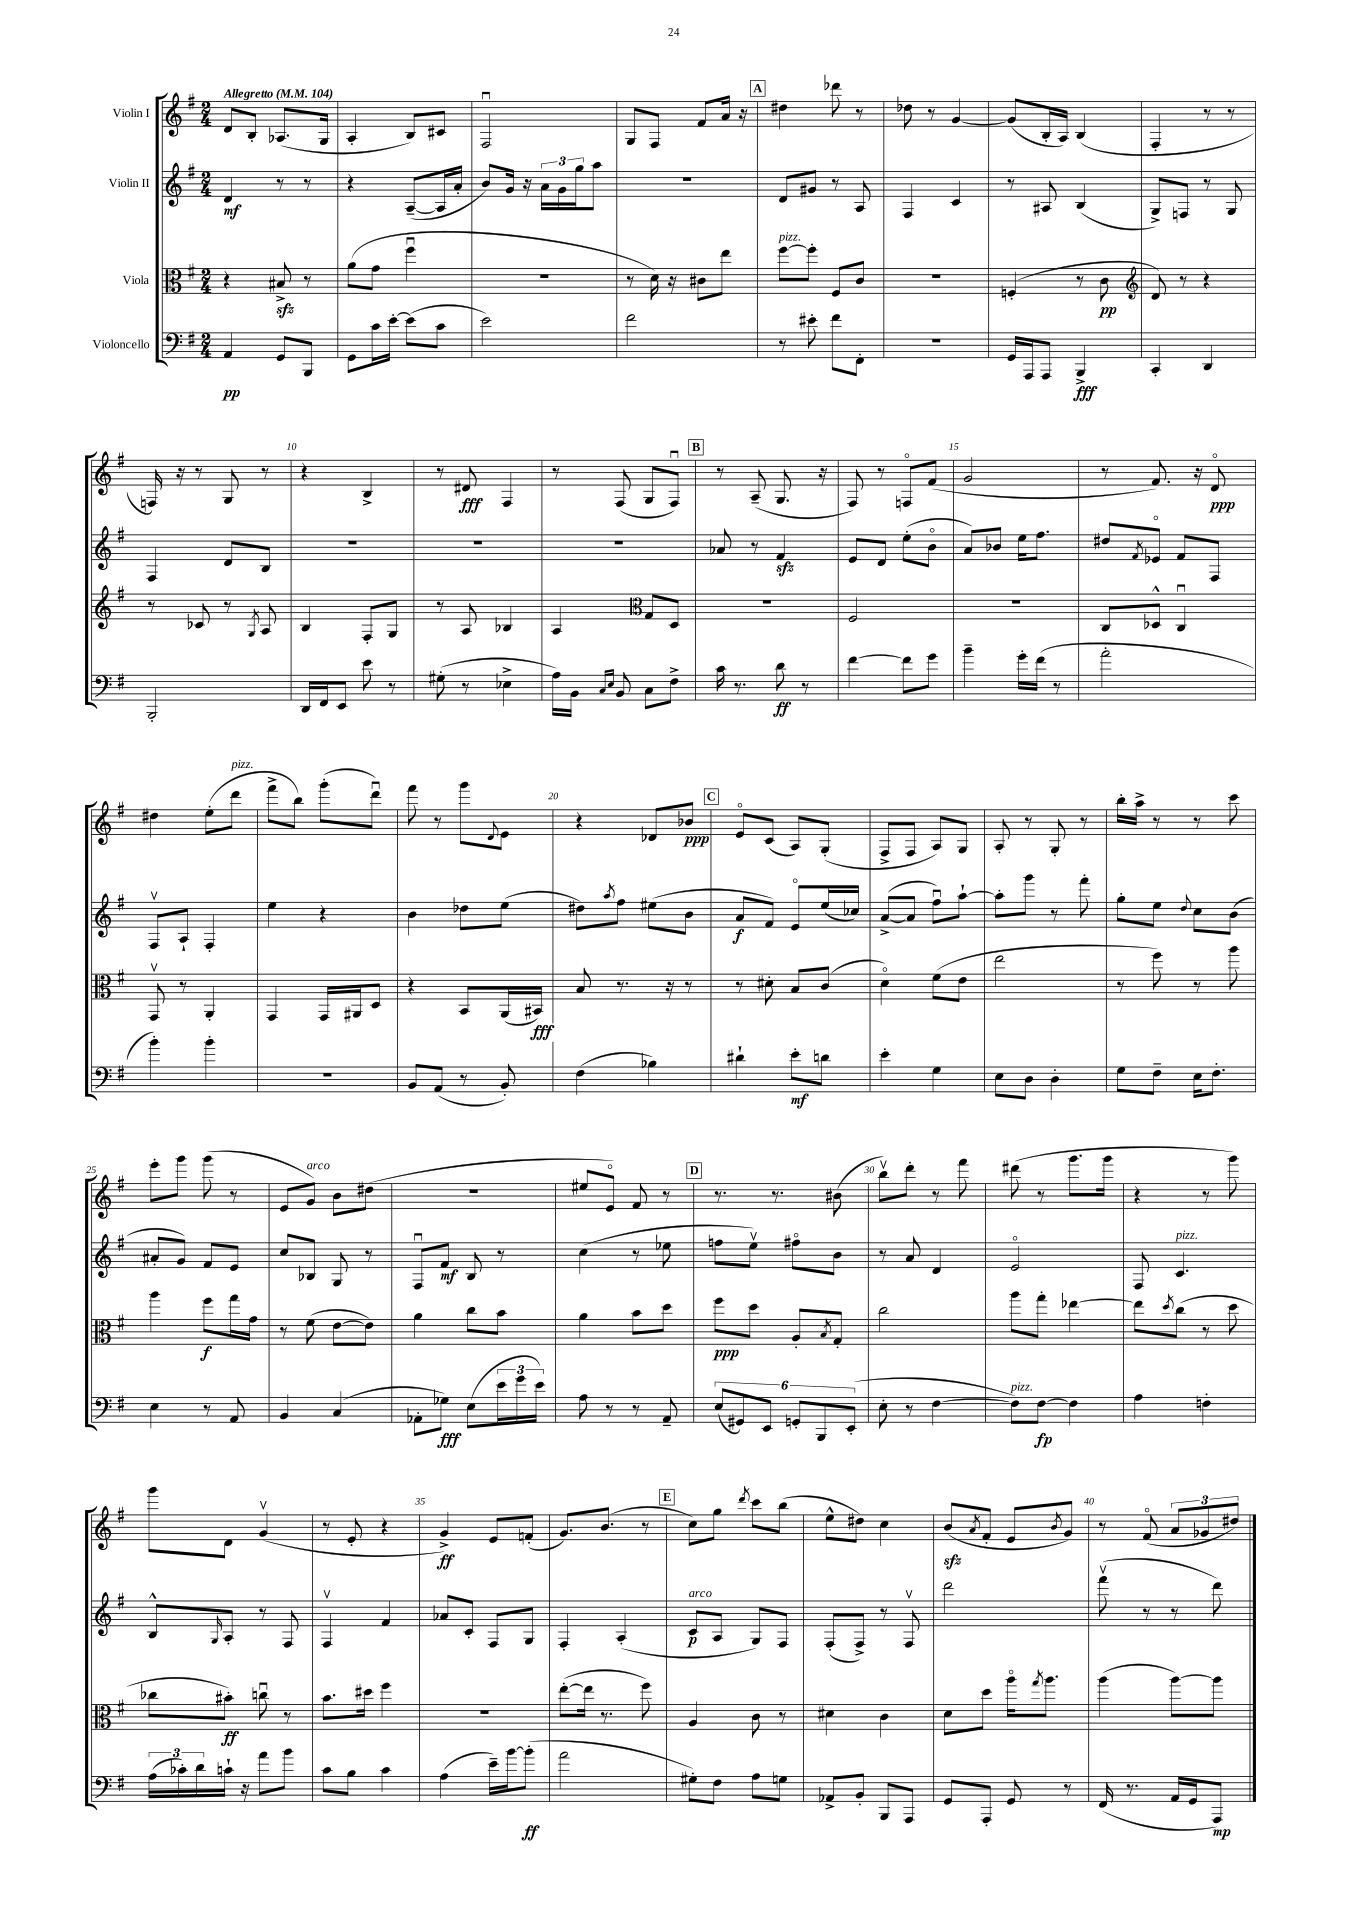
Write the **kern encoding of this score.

**kern	**dynam	**kern	**dynam	**kern	**dynam	**kern	**dynam
*part4	*part4	*part3	*part3	*part2	*part2	*part1	*part1
*staff4	*staff4	*staff3	*staff3	*staff2	*staff2	*staff1	*staff1
*I"Violoncello	*	*I"Viola	*	*I"Violin II	*	*I"Violin I	*
*clefF4	*	*clefC3	*	*clefG2	*	*clefG2	*
*k[f#]	*	*k[f#]	*	*k[f#]	*	*k[f#]	*
*M2/4	*	*M2/4	*	*M2/4	*	*M2/4	*
*MM104	*	*MM104	*	*MM104	*	*MM104	*
=1	=1	=1	=1	=1	=1	=1	=1
!	!	!	!	!	!	!LO:TX:a:B:t=Allegretto	!
4AA/	pp	4r	.	4d/	mf	8d/L	.
.	.	.	.	.	.	8B'/J	.
8GG/L	.	8B#Xzz^/	.	8r	.	(8.A-X/L	.
8BBB/J	.	8r	.	8r	.	.	.
.	.	.	.	.	.	16G/Jk	.
=2	=2	=2	=2	=2	=2	=2	=2
8GG\L	.	(8a\L	.	4r	.	4A'/	.
16c\L	.	8g\J	.	.	.	.	.
[16e'\JJ	.	.	.	.	.	.	.
(8e\L]	.	4ff#u\	.	([8A~/L	.	8B/L)	.
8c\J	.	.	.	16A/L]	.	8c#X/J	.
.	.	.	.	16a'/JJ	.	.	.
=3	=3	=3	=3	=3	=3	=3	=3
2e\)	.	2r	.	8b/L)	.	2F#u/	.
.	.	.	.	16g/Jk	.	.	.
.	.	.	.	16r	.	.	.
.	.	.	.	24a\LL	.	.	.
.	.	.	.	24g\	.	.	.
.	.	.	.	24gg\J	.	.	.
.	.	.	.	8aa\J	.	.	.
=4	=4	=4	=4	=4	=4	=4	=4
2f#\	.	8r	.	2r	.	8G/L	.
.	.	16d\)	.	.	.	8F#/J	.
.	.	16r	.	.	.	.	.
.	.	8c#X\L	.	.	.	8f#/L	.
.	.	8ee\J	.	.	.	16a/Jk	.
.	.	.	.	.	.	16r	.
!!LO:REH:place=s1:t=A
=5	=5	=5	=5	=5	=5	=5	=5
!	!	!LO:TX:a:i:t=pizz.	!	!	!	!	!
8r	.	[8ff#\L	.	8d/L	.	4dd#X\	.
8e#X'\	.	8ff#'\J]	.	8g#X/J	.	.	.
8f#\L	.	8F#/L	.	8r	.	8ddd-X\	.
8FF#'\J	.	8c/J	.	8A/	.	8r	.
=6	=6	=6	=6	=6	=6	=6	=6
2r	.	2r	.	4F#/	.	8dd-X\	.
.	.	.	.	.	.	8r	.
.	.	.	.	4c/	.	[4g/	.
=7	=7	=7	=7	=7	=7	=7	=7
16GG/LL	.	(4Fn'/	.	8r	.	(8g/L]	.
16AAA/J	.	.	.	.	.	.	.
8AAA/J	.	.	.	8A#X/	.	16B'/L	.
.	.	.	.	.	.	16A/JJ)	.
4BBB^/	fff	8r	.	(4B/	.	(4B/	.
.	.	8c\	pp	.	.	.	.
=8	=8	=8	=8	=8	=8	=8	=8
*	*	*clefG2	*	*	*	*	*
4CC'/	.	8d/)	.	8G^/L)	.	4F#'/	.
.	.	8r	.	8Fn/J	.	.	.
4DD/	.	4r	.	8r	.	8r	.
.	.	.	.	8G/	.	8r	.
!!LO:LB:g=z
=9	=9	=9	=9	=9	=9	=9	=9
2BBB'/	.	8r	.	4F#/	.	16Fn/)	.
.	.	.	.	.	.	16r	.
.	.	8c-X/	.	.	.	8r	.
.	.	8r	.	8d/L	.	8G/	.
.	.	8qG/	.	.	.	.	.
.	.	8A/	.	8B/J	.	8r	.
=10	=10	=10	=10	=10	=10	=10	=10
16DD/LL	.	4B/	.	2r	.	4r	.
16FF#/J	.	.	.	.	.	.	.
8EE/J	.	.	.	.	.	.	.
8e\	.	8F#'/L	.	.	.	4B^/	.
8r	.	8G/J	.	.	.	.	.
=11	=11	=11	=11	=11	=11	=11	=11
(8G#X'\	.	8r	.	2r	.	8r	.
8r	.	8A/	.	.	.	8d#X/	fff
4E-X^\	.	4B-X/	.	.	.	4F#/	.
=12	=12	=12	=12	=12	=12	=12	=12
16A\LL)	.	4A/	.	2r	.	8r	.
16BB\JJ	.	.	.	.	.	.	.
16qqC/LL	.	.	.	.	.	.	.
16qqE/JJ	.	.	.	.	.	.	.
8BB/	.	.	.	.	.	(8F#/	.
*	*	*clefC3	*	*	*	*	*
8C\L	.	8G/L	.	.	.	8G/L	.
8F#^\J	.	8D/J	.	.	.	8F#u/J)	.
!!LO:REH:place=s1:t=B
=13	=13	=13	=13	=13	=13	=13	=13
16c\	.	2r	.	8a-X/	.	8r	.
8.r	.	.	.	.	.	.	.
.	.	.	.	8r	.	(8A~/	.
8d\	ff	.	.	4f#zz/	.	8.G/	.
8r	.	.	.	.	.	.	.
.	.	.	.	.	.	16r	.
=14	=14	=14	=14	=14	=14	=14	=14
[4f#\	.	2F#/	.	8e/L	.	8F#/)	.
.	.	.	.	8d/J	.	8r	.
8f#\L]	.	.	.	(8ee'\L	.	8Fn/L	.
8g\J	.	.	.	8b\J	.	(8f#/J	.
=15	=15	=15	=15	=15	=15	=15	=15
4b~\	.	2r	.	8a/L)	.	2g/	.
.	.	.	.	8b-X/J	.	.	.
16g'\LL	.	.	.	16ee\KL	.	.	.
(16f#\JJ	.	.	.	8.ff#\J	.	.	.
8r	.	.	.	.	.	.	.
=16	=16	=16	=16	=16	=16	=16	=16
2a'\	.	8C/L	.	8dd#X/L	.	8r	.
.	.	.	.	8qf#/	.	.	.
.	.	8D-X^^/J	.	8e-X/J	.	8.f#/)	.
.	.	4Cu/	.	8f#/L	.	.	.
.	.	.	.	.	.	16r	.
.	.	.	.	8F#/J	.	8d/	ppp
!!LO:LB:g=z
=17	=17	=17	=17	=17	=17	=17	=17
4b'\)	.	8GGv/	.	8F#v/L	.	4dd#X\	.
.	.	8r	.	8A`/J	.	.	.
4b'\	.	4AA'/	.	4F#'/	.	(8ee'\L	.
!	!	!	!	!	!	!LO:TX:a:i:t=pizz.	!
.	.	.	.	.	.	8ddd\J	.
=18	=18	=18	=18	=18	=18	=18	=18
2r	.	4GG/	.	4ee\	.	8fff#^\L	.
.	.	.	.	.	.	8bb\J)	.
.	.	16GG/LL	.	4r	.	(8ggg'\L	.
.	.	16AA#X/J	.	.	.	.	.
.	.	8D/J	.	.	.	8dddu\J)	.
=19	=19	=19	=19	=19	=19	=19	=19
8BB/L	.	4r	.	4b\	.	8fff#\	.
(8AA/J	.	.	.	.	.	8r	.
8r	.	8BB/L	.	8dd-X\L	.	8ggg\L	.
.	.	.	.	.	.	8qqd/	.
8BB'/)	.	(16AA/L	.	(8ee\J	.	8e\J	.
.	.	16BB#X/JJ)	fff	.	.	.	.
=20	=20	=20	=20	=20	=20	=20	=20
(4F#\	.	8B/	.	8dd#X\L)	.	4r	.
.	.	.	.	8qaa/	.	.	.
.	.	8.r	.	8ff#\J	.	.	.
4B-X\)	.	.	.	(8ee#X\L	.	8d-X/L	.
.	.	16r	.	.	.	.	.
.	.	8r	.	8b\J	.	8b-X/J	ppp
!!LO:REH:place=s1:t=C
=21	=21	=21	=21	=21	=21	=21	=21
4d#X`\	.	8r	.	8a/L	f	8e/L	.
.	.	8d#X'\	.	8f#/J)	.	(8c/J	.
8e'\L	mf	8B/L	.	8e/L	.	8A/L)	.
8dn\J	.	(8c/J	.	(16ee/L	.	(8G'/J	.
.	.	.	.	16cc-X/JJ)	.	.	.
=22	=22	=22	=22	=22	=22	=22	=22
4e'\	.	4d\)	.	([8a^/L	.	8F#^/L	.
.	.	.	.	8a/J]	.	8F#/J	.
4G\	.	(8f#\L	.	8ff#u\L)	.	8A/L)	.
.	.	8e\J	.	[8aa`\J	.	8G/J	.
=23	=23	=23	=23	=23	=23	=23	=23
8E\L	.	2ee\	.	8aa'\L]	.	8A'/	.
8D\J	.	.	.	8ggg\J	.	8r	.
4D'\	.	.	.	8r	.	8G'/	.
.	.	.	.	8fff#'\	.	8r	.
=24	=24	=24	=24	=24	=24	=24	=24
8G\L	.	8r	.	8gg'\L	.	16bb'\LL	.
.	.	.	.	.	.	16aa^\JJ	.
8F#~\J	.	8ff#\)	.	8ee\J	.	8r	.
.	.	.	.	8qqdd/	.	.	.
16E\KL	.	8r	.	8cc\L	.	8r	.
8.F#'\J	.	.	.	.	.	.	.
.	.	8aa\	.	(8b\J	.	8ccc\	.
!!LO:LB:g=z
=25	=25	=25	=25	=25	=25	=25	=25
4E\	.	4aa\	.	8a#X'/L	.	8eee'\L	.
.	.	.	.	8g/J)	.	8ggg\J	.
8r	.	8ff#\L	f	8f#/L	.	(8ggg\	.
8AA/	.	16gg\L	.	8e/J	.	8r	.
.	.	16g\JJ	.	.	.	.	.
=26	=26	=26	=26	=26	=26	=26	=26
4BB/	.	8r	.	8cc/L	.	8e/L	.
!	!	!	!	!	!	!LO:TX:a:i:t=arco	!
.	.	(8f#\	.	8B-X/J	.	8g/J)	.
(4C/	.	[8e\L	.	8G/	.	8b\L	.
.	.	8e\J])	.	8r	.	(8dd#X\J	.
=27	=27	=27	=27	=27	=27	=27	=27
8AA-X'\L	.	4a\	.	8F#u/L	.	2r	.
8G-X\J)	fff	.	.	8f#/J	mf	.	.
(8E\L	.	8cc\L	.	8B/	.	.	.
24e\L	.	8b\J	.	8r	.	.	.
24g\	.	.	.	.	.	.	.
24e\JJ)	.	.	.	.	.	.	.
=28	=28	=28	=28	=28	=28	=28	=28
8A\	.	4a\	.	(4cc\	.	8ee#X/L	.
8r	.	.	.	.	.	8e/J)	.
8r	.	8b\L	.	8r	.	8f#/	.
8AA~/	.	8dd\J	.	8ee-X\	.	8r	.
!!LO:REH:place=s1:t=D
=29	=29	=29	=29	=29	=29	=29	=29
(12E/L	.	8ff#\L	ppp	8ffn\L	.	8.r	.
12GG#X/)	.	.	.	.	.	.	.
.	.	8dd\J	.	8eev\J)	.	.	.
12EE/J	.	.	.	.	.	.	.
.	.	.	.	.	.	8.r	.
12GGn'/L	.	8A'/L	.	8ff#X\L	.	.	.
12BBB/	.	.	.	.	.	.	.
.	.	8qB/	.	.	.	.	.
.	.	8G'/J	.	8b\J	.	(8b#X\	.
(12EE'/J	.	.	.	.	.	.	.
=30	=30	=30	=30	=30	=30	=30	=30
8E'\	.	2cc\	.	8r	.	8bbv\L)	.
8r	.	.	.	8a/	.	8ddd'\J	.
[4F#\	.	.	.	4d/	.	8r	.
.	.	.	.	.	.	8fff#\	.
=31	=31	=31	=31	=31	=31	=31	=31
!LO:TX:a:i:t=pizz.	!	!	!	!	!	!	!
8F#\L])	.	8aa\L	.	2e/	.	(8ddd#X\	.
[8F#\J	fp	8gg'\J	.	.	.	8r	.
4F#\]	.	[4ee-X\	.	.	.	8.ggg\L	.
.	.	.	.	.	.	16ggg\Jk	.
=32	=32	=32	=32	=32	=32	=32	=32
4A\	.	8ee-\L]	.	8F#/	.	4r	.
.	.	8qdd/	.	.	.	.	.
!	!	!	!	!LO:TX:a:i:t=pizz.	!	!	!
.	.	(8cc\J	.	4.c/	.	.	.
4Fn'\	.	8r	.	.	.	8r	.
.	.	8dd\	.	.	.	8ggg\)	.
!!LO:LB:g=z
=33	=33	=33	=33	=33	=33	=33	=33
(24A\LL	.	8cc-X\L	.	8B^^/L	.	8ggg\L	.
24c-X'\)	.	.	.	.	.	.	.
24d\	.	.	.	.	.	.	.
.	.	.	.	16qqG/	.	.	.
16cn`\JJ	.	8b#X'\J)	ff	8A'/J	.	8d\J	.
16r	.	.	.	.	.	.	.
8a\L	.	8ccnu\	.	8r	.	(4gv/	.
8b\J	.	8r	.	8F#/	.	.	.
=34	=34	=34	=34	=34	=34	=34	=34
8c\L	.	8.b\L	.	4F#v/	.	8r	.
8B\J	.	.	.	.	.	8e'/	.
.	.	16dd#X\Jk	.	.	.	.	.
4c\	.	4ff#\	.	4f#/	.	4r	.
=35	=35	=35	=35	=35	=35	=35	=35
(4A\	.	2r	.	8a-X/L	.	4g^/)	ff
.	.	.	.	8c'/J	.	.	.
16e~\LL)	.	.	.	8F#/L	.	8e/L	.
[16b\J	.	.	.	.	.	.	.
(8b'\J]	ff	.	.	8G/J	.	(8fn'/J	.
=36	=36	=36	=36	=36	=36	=36	=36
2a\	.	([8ee'\L	.	4F#'/	.	8.g/L)	.
.	.	16ee\Jk]	.	.	.	.	.
.	.	8.r	.	.	.	(8.b/J	.
.	.	.	.	(4A'/	.	.	.
.	.	8ff#\)	.	.	.	8r	.
!!LO:REH:place=s1:t=E
=37	=37	=37	=37	=37	=37	=37	=37
!	!	!	!	!LO:TX:a:i:t=arco	!	!	!
8G#X'\L)	.	4A/	.	8c/L	p	8cc\L)	.
8F#\J	.	.	.	8A/J	.	8gg\J	.
.	.	.	.	.	.	8qddd/	.
8A\L	.	8c\	.	8G/L)	.	8ccc\L	.
8Gn\J	.	8r	.	8F#/J	.	(8bb\J	.
=38	=38	=38	=38	=38	=38	=38	=38
8AA-X^/L	.	4d#X\	.	(8F#'/L	.	8ee^^\L	.
8BB'/J	.	.	.	8F#^/J)	.	8dd#X\J)	.
8BBB/L	.	4c\	.	8r	.	4cc\	.
8AAA/J	.	.	.	8F#v/	.	.	.
=39	=39	=39	=39	=39	=39	=39	=39
8GG/L	.	8d\L	.	2ddd\	.	(8bzz/L	.
.	.	.	.	.	.	8qa/	.
8AAA'/J	.	8dd\J	.	.	.	8f#'/J	.
8GG/	.	16aa\KL	.	.	.	8e/L	.
.	.	8qgg/	.	.	.	.	.
.	.	8.aa\J	.	.	.	.	.
.	.	.	.	.	.	8qb/	.
8r	.	.	.	.	.	8g/J)	.
=40	=40	=40	=40	=40	=40	=40	=40
(16FF#/	.	(4aa\	.	(8fff#v\	.	8r	.
8.r	.	.	.	.	.	.	.
.	.	.	.	8r	.	(8f#/	.
16AA/LL	.	[8aa\L)	.	8r	.	12a/L	.
16GG/J	.	.	.	.	.	.	.
.	.	.	.	.	.	12g-X/	.
8AAA/J)	mp	8aa\J]	.	8ddd\)	.	.	.
.	.	.	.	.	.	12dd#X/J)	.
==	==	==	==	==	==	==	==
*-	*-	*-	*-	*-	*-	*-	*-
